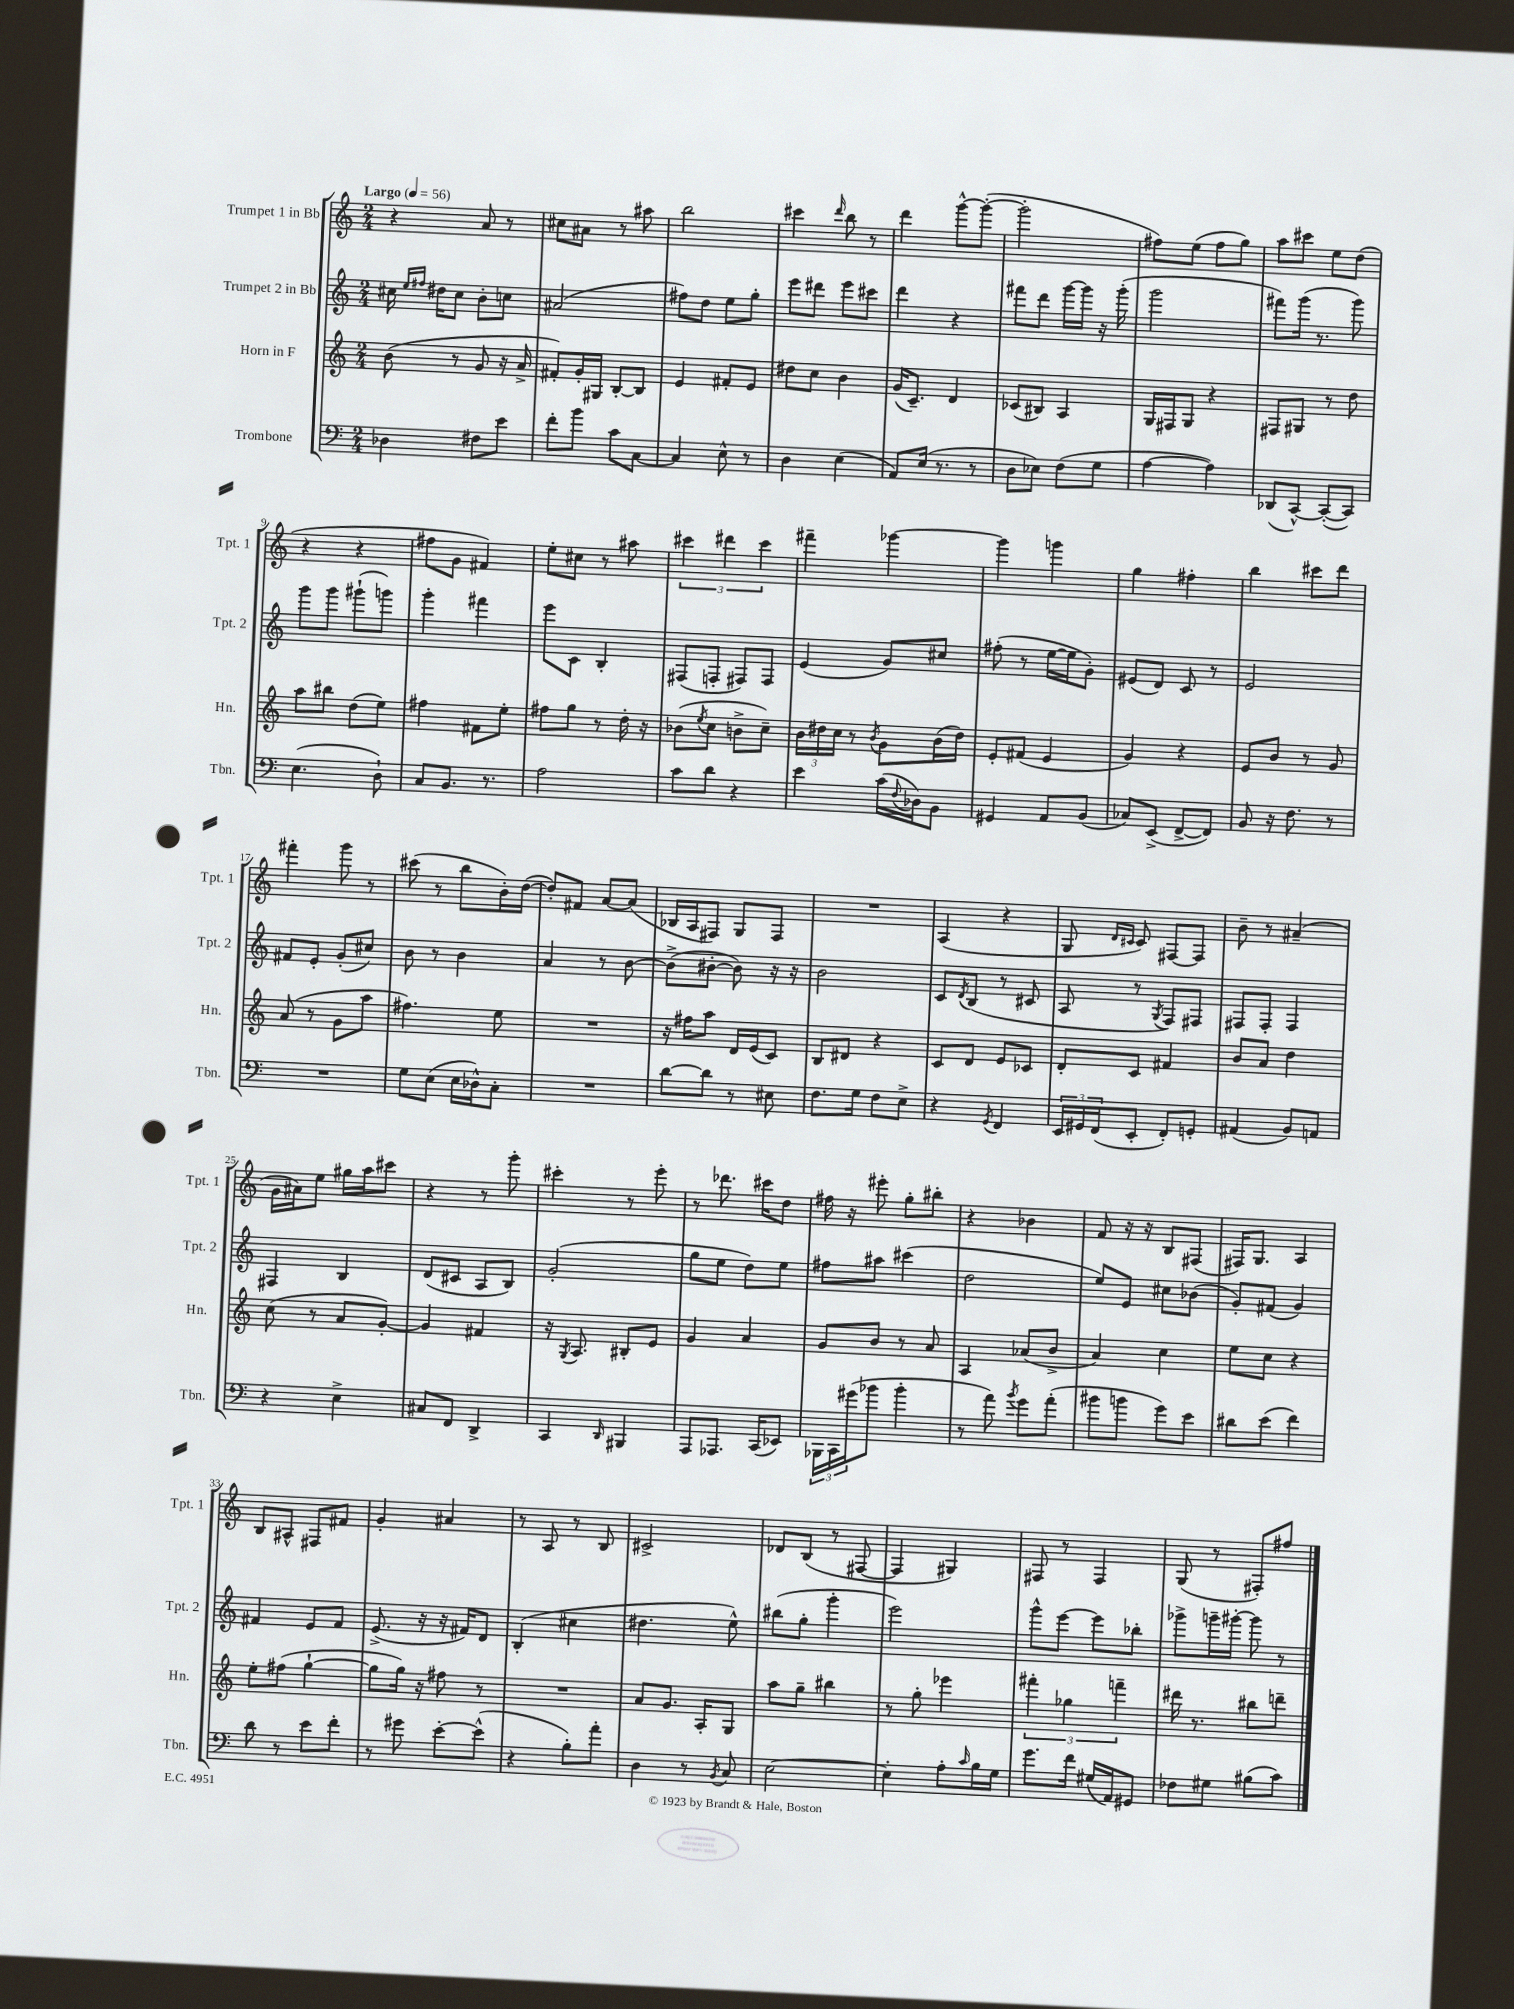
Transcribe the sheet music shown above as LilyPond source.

<<
\new StaffGroup <<
\new Staff = "s0" \with { instrumentName = "Trumpet 1 in Bb" shortInstrumentName = "Tpt. 1" } {
    \clef treble \key c \major \numericTimeSignature \time 2/4 \tempo "Largo" 4 = 56
    r4 a'8 r8 |
    cis''8 ais'8 r8 ais''8 |
    b''2 |
    cis'''4 \grace { d'''16 } b''8 r8 |
    d'''4 g'''8~-^ g'''8~-.( |
    g'''2-. |
    fis''8) e''8( fis''8 g''8) |
    a''8 cis'''8 e''8 d''8( |
    r4 r4 |
    fis''8 g'8 fis'4) |
    e''8-. cis''8 r8 ais''8 |
    \tuplet 3/2 { cis'''4 dis'''4 cis'''4 } |
    fis'''4-- ges'''4~ |
    ges'''4 g'''4 |
    g''4 fis''4-. |
    b''4 cis'''8 d'''8 |
    fis'''4-. g'''8 r8 |
    cis'''8( r8 b''8 b'16-.) d''16~( |
    d''8-.) fis'8 a'8~ a'8( |
    bes16 a16 fis8) g8 fis8 |
    R2 |
    a4( r4 |
    g8 \grace { d'16 cis'16 } cis'8) fis8~ fis8 |
    b'8-- r8 ais'4--( |
    g'16 ais'16) e''8 gis''16 a''16 cis'''8 |
    r4 r8 g'''8-. |
    cis'''4-. r8 e'''8-. |
    r8 des'''8. cis'''16 d''8 |
    fis''16 r16 eis'''8-. g''8-. bis''8-. |
    r4 bes'4 |
    f'8 r16 r16 b8 fis8( |
    fis16) g8. a4 |
    b8 ais8-^ fis8 fis'8 |
    g'4-. ais'4 |
    r8 a8 r8 b8 |
    cis'2-> |
    des'8 b8( r8 fis8~ |
    fis4 gis4) |
    fis8 r8 fis4 |
    g8( r8 fis8-.) fis''8 \bar "|." |
}
\new Staff = "s1" \with { instrumentName = "Trumpet 2 in Bb" shortInstrumentName = "Tpt. 2" } {
    \clef treble \key c \major \numericTimeSignature \time 2/4
    cis''16 \grace { e''16 fis''16 } dis''16 cis''8 b'8-. c''8 |
    ais'2( |
    fis''8) d''8 e''8 g''8-. |
    e'''8 dis'''8 e'''8 cis'''8 |
    d'''4 r4 |
    fis'''8 d'''8 g'''16~ g'''16 r16 g'''16-.( |
    g'''2 |
    fis'''8) g'''16( r8. g'''8) |
    g'''8 g'''8 gis'''8-!( g'''8) |
    g'''4-. fis'''4 |
    e'''8 c'8 b4-. |
    fis8( f8-. fis8) fis8 |
    e'4( g'8) cis''8 |
    fis''8-.( r8 e''16~ e''16 g'8-.) |
    eis'8( d'8) c'8 r8 |
    e'2 |
    fis'8 e'8-. g'8-.( cis''8) |
    b'8 r8 b'4 |
    a'4 r8 b'8~ |
    b'8->( bis'8~-. bis'8) r16 r16 |
    b'2 |
    c'8 \acciaccatura { d'8 } b8( r8 cis'8 |
    a8 r8 \acciaccatura { g8 } f8) fis8 |
    fis8 fis8-. fis4 |
    fis4 b4 |
    d'8( cis'8 a8 b8) |
    g'2-.( |
    g''8 e''8 d''8) e''8 |
    fis''8 ais''8 cis'''4( |
    d''2 |
    e''8) e'8 cis''8 bes'8( |
    g'8-.) fis'8( g'4) |
    fis'4 e'8 fis'8 |
    e'8.->( r16 r16 fis'16) d'8 |
    b4-.( cis''4 |
    dis''4. e''8-^) |
    bis''8( g''8-. g'''4-. |
    e'''2) |
    g'''8-^ e'''8~ e'''8 bes''8-. |
    ges'''8-> g'''16-- gis'''16~-. gis'''8 r8 \bar "|." |
}
\new Staff = "s2" \with { instrumentName = "Horn in F" shortInstrumentName = "Hn." } {
    \clef treble \key c \major \numericTimeSignature \time 2/4
    b'8( r8 g'8 r16 a'16-> |
    fis'8-.) g'16-. gis16 b8~-. b8 |
    e'4 fis'8-. e'8 |
    dis''8 c''8 b'4 |
    g'16( c'8.--) d'4 |
    ces'8( bis8) a4 |
    g16 fis16 g8 r4 |
    fis8 gis8 r8 d''8 |
    a''8 bis''8 d''8( e''8) |
    fis''4 fis'8 e''8-. |
    fis''8 g''8 r8 d''16-. r16 |
    bes'8( \acciaccatura { e''8 } c''8 b'8-> c''8--) |
    \tuplet 3/2 { b'16 dis''16 c''16 } r8 \acciaccatura { b'8 } g'8 b'16( dis''16) |
    e'8-. fis'8( e'4 |
    g'4) r4 |
    e'8 b'8 r8 g'8 |
    a'8( r8 g'8 a''8 |
    fis''4.) e''8 |
    R2 |
    r16 fis''16 a''8 d'16 e'16( c'8) |
    b8 dis'8 r4 |
    c'8 d'8 e'8 ces'8 |
    d'8-. c'8 fis'4 |
    b'8 a'8 d''4 |
    c''8( r8 a'8 g'8~-.) |
    g'4 fis'4 |
    r16 \acciaccatura { g8 } a8. bis8-. e'8 |
    g'4 a'4 |
    g'8 b'8 r8 a'8 |
    a4 aes'8( b'8-> |
    a'4) c''4 |
    e''8 c''8 r4 |
    e''8-. fis''8( g''4~-! |
    g''8 g''16) r16 fis''8 r8 |
    R2 |
    a'8 g'8. a16-. g8 |
    a''8 g''8-- bis''4 |
    r8 g''8-. ees'''4 |
    \tuplet 3/2 { fis'''4-. ges''4 f'''4-- } |
    dis'''16 r8. bis''8 d'''8-- \bar "|." |
}
\new Staff = "s3" \with { instrumentName = "Trombone" shortInstrumentName = "Tbn." } {
    \clef bass \key c \major \numericTimeSignature \time 2/4
    des4 fis8 e'8 |
    f'8-. b'8 c'8 c8~ |
    c4 e8-^ r8 |
    d4 e4( |
    a,8) e16( r8. r8 |
    d8 ees8) f8( g8 |
    a4~ a4) |
    des,8( c,8~-^) c,8~-.( c,8) |
    e4.( d8-!) |
    c8 b,8. r8. |
    a2 |
    c'8 d'8 r4 |
    e'4 c'16( \appoggiatura { f8 } des16) b,8 |
    gis,4 a,8 b,8( |
    ces8) e,8->( f,8~-> f,8) |
    b,8 r16 f8. r8 |
    R2 |
    g8 e8( e16 des16-^) c8-. |
    R2 |
    d'8~ d'8 r8 eis8 |
    f8. g16 f8 e8-> |
    r4 \acciaccatura { g,8 } f,4 |
    \tuplet 3/2 { e,16 gis,16 f,16( } e,8-. f,8-.) g,8-. |
    ais,4( b,8) a,8 |
    r4 e4-> |
    cis8 f,8 d,4-> |
    c,4 \grace { d,16 } bis,,4 |
    a,,8 aes,,8. c,16( ees,8) |
    \tuplet 3/2 { bes,,16 c,16 gis'16( } bes'8 bes'4-. |
    r8 a'8) \acciaccatura { b'8 } g'8 a'8-.( |
    bis'8 b'8 g'8) e'8 |
    dis'8 e'8( f'4) |
    d'8 r8 e'8 f'8-. |
    r8 gis'8 e'8~-. e'8-^( |
    r4 b8-.) a'8-. |
    d4 r8 \acciaccatura { b,8 } c8 |
    e2~ |
    e4-. a8-. \grace { c'16 } b16 g16 |
    g'8. f'16 gis16( a,16) gis,8 |
    fes8 gis8 bis8( c'8) \bar "|." |
}
>>
>>
